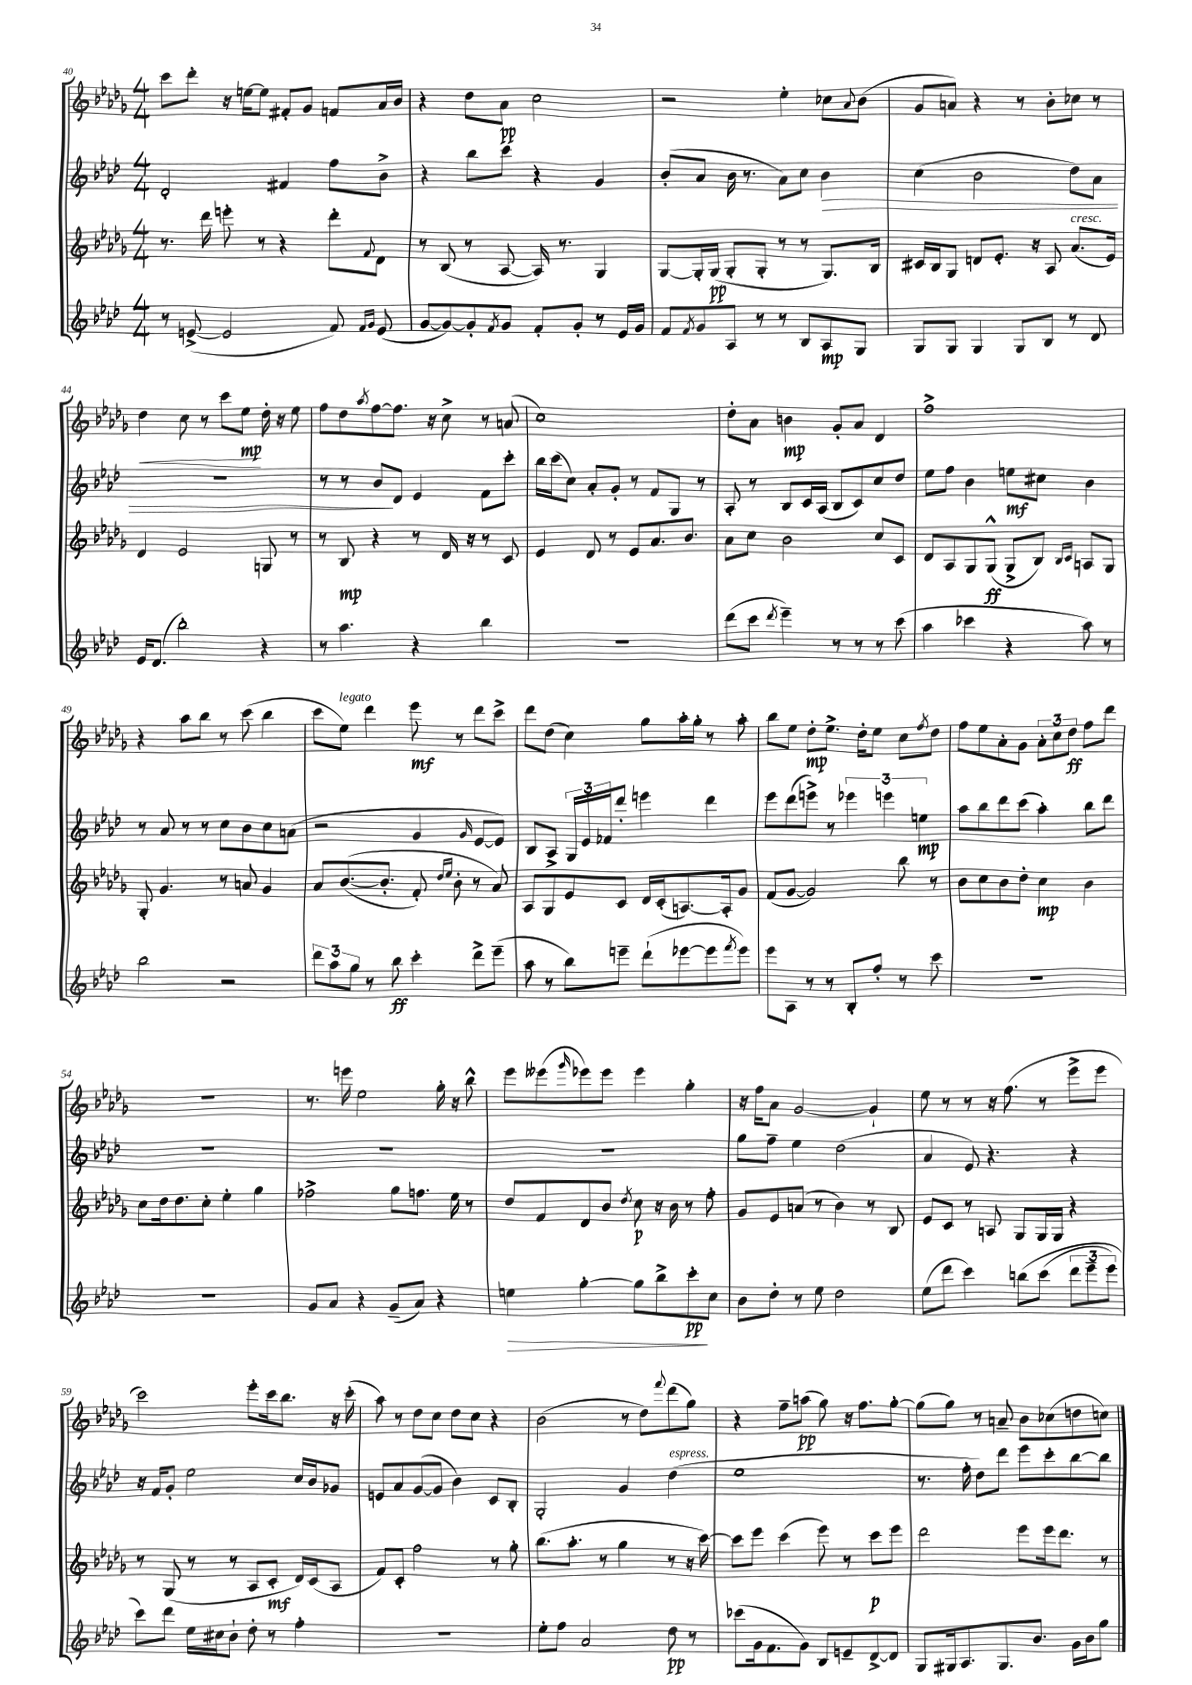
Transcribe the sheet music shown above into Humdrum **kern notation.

**kern	**kern	**kern	**kern
*staff4	*staff3	*staff2	*staff1
*clefG2	*clefG2	*clefG2	*clefG2
*k[b-e-a-d-]	*k[b-e-a-d-g-]	*k[b-e-a-d-]	*k[b-e-a-d-g-]
*M4/4	*M4/4	*M4/4	*M4/4
8r	8.r	2d-'	8ccc
([8e^	.	.	8ddd-'
.	16ddd-	.	.
2e]	8eee'	.	16r
.	.	.	[16ee
.	8r	.	8ee]
.	4r	4f#	8f#'
.	.	.	8g-
8f)	8ddd-'	8ff	8f
16qqf	.	.	.
16qqg	8qqf	.	.
(8e	8d-	8b-^	16a-
.	.	.	16b-
=	=	=	=
[8g	8r	4r	4r
8g_)	(8B-	.	.
8g']	8r	8bb-	8dd-
8qf	.	.	.
8g	[8A-	8ccc	8a-
8f'	16A-])	4r	2cc
.	8.r	.	.
8g'	.	.	.
8r	4G-	4g	.
16e-	.	.	.
16g	.	.	.
=	=	=	=
8f	[8G-	(8b-'	2r
8qf	.	.	.
8g	16G-']	8a-	.
.	(16G-	.	.
8A-	8G-'	16b-	.
.	.	8.r	.
8r	8G-'	.	.
8r	8r	8a-)	4ee-'
8B-	8r	8cc	.
8A-	8.G-)	4b-	8cc-
.	.	.	8qqa-
8G	.	.	(8b-
.	16B-	.	.
=	=	=	=
8G	16c#	(4cc	8g-
.	16B-	.	.
8G	8G-	.	8a)
4G	8d	2b-	4r
.	8.e-'	.	.
8G	.	.	8r
.	16r	.	.
8B-	8A-	.	8b-'
8r	(8.a-	8dd-)	8cc-
8d-	.	8a-	8r
.	16e-)	.	.
=	=	=	=
16e-	4d-	1r	4dd-
(8.d-	.	.	.
2bb-')	2e-	.	8cc
.	.	.	8r
.	.	.	8ccc
.	.	.	8ee-
4r	8G	.	16dd-'
.	.	.	16r
.	8r	.	8ee-
=	=	=	=
8r	8r	8r	8ff
4.aa-	8B-	8r	8dd-
.	.	.	8qaa-
.	4r	8b-	[8ff
.	.	8d-	8.ff]
4r	8r	4e-	.
.	.	.	16r
.	16d-	.	8cc^
.	16r	.	.
4bb-	8r	8f	8r
.	8c	8ccc'	(8a
=	=	=	=
1r	4e-	16bb-	1cc)
.	.	(16ccc	.
.	.	8cc)	.
.	8d-	8a-'	.
.	8r	8g'	.
.	8e-	8r	.
.	8.a-	8f	.
.	.	8G	.
.	8.b-	.	.
.	.	8r	.
=	=	=	=
(8ddd-	8a-	8A-'	8dd-'
8ccc	8cc	8r	8a-
8qddd-	.	.	.
4eee-~)	2b-	8B-	4b
.	.	16c	.
.	.	(16A-	.
8r	.	8B-	8g-'
8r	.	8c)	8a-
8r	8cc	8cc	4d-
(8ccc	8c	8dd-	.
=	=	=	=
4aa-	8d-	8ee-	1ff^
.	8A-	8ff	.
4ccc-	8G-	4b-	.
.	(8G-^^	.	.
4r	8G-^	8ee	.
.	8B-)	8cc#	.
.	16qqB-	.	.
.	16qqc	.	.
8aa-)	8A	4b-	.
8r	8G-	.	.
=	=	=	=
2bb-	8G-'	8r	4r
.	4.g-	8a-	.
.	.	8r	8aa-
.	.	8r	8bb-
2r	8r	8cc	8r
.	8a	8b-	(8ccc
.	4g-	8cc	4bb-
.	.	(8a	.
=	=	=	=
12ddd-	8a-	2r	8ccc
12aa-	.	.	.
.	&(([8.b-	.	8ee-)
12gg	.	.	.
8r	.	.	4ddd-
.	8.b-']	.	.
8bb-	.	.	.
4ccc'	8f')	4g	8eee-
.	16qqdd-	.	.
.	16qqee-	.	.
.	8b-'	.	8r
.	.	16qqg	.
8ddd-^	8r	[8e-	8ddd-
(8eee-~	8a-&)	8e-])	8ccc^
=	=	=	=
8aa-	8A-	8B-	8ddd-
8r	8G-	8A-^	(8dd-
8bb-)	8e-	24G	4cc)
.	.	24e-	.
.	.	24f-	.
8eee~	8c	8ddd-'	.
(8ddd-`	16d-	4eee	8gg-
.	(16c'	.	.
[8eee-	[8.A)	.	16aa-'
.	.	.	16gg-'
8eee-]	.	4ddd-	8r
.	16A']	.	.
8qfff	.	.	.
8eee-)	8g-	.	8aa-'
=	=	=	=
8eee-	(8f	8eee-	8bb-
8A-	[8g-	(8ddd-	8ee-
8r	2g-])	8eee^)	8dd-'
8r	.	8r	8.ee-^
8B-'	.	6eee-	.
.	.	.	16dd-'
8ff'	.	.	8ee-
.	.	6eee	.
8r	8bb-	.	8cc
.	.	6ee	.
.	.	.	8qff
8ccc	8r	.	8dd-
=	=	=	=
1r	8b-	8aa-	8ff
.	8cc	8bb-	8ee-
.	8b-	8ddd-	8a-'
.	8dd-'	(8ccc	8g-
.	4cc	4aa-')	12a-'
.	.	.	12cc
.	.	.	12dd-
.	4b-	8bb-	8ff
.	.	8ddd-	8ddd-
=	=	=	=
1r	8cc	1r	1r
.	16dd-	.	.
.	8.dd-	.	.
.	8cc'	.	.
.	4ee-'	.	.
.	4gg-	.	.
=	=	=	=
8g	2ff-^	1r	8.r
8a-	.	.	.
.	.	.	16eee
4r	.	.	2ee-
(8g~	8gg-	.	.
8a-)	8.ff	.	.
4r	.	.	16gg-'
.	16ee-	.	16r
.	8r	.	8bb-^^
=	=	=	=
4ee	8dd-	1r	8eee-
.	8f	.	(8eee--
.	.	.	16qqggg-
[4gg'	8d-	.	8eee-)
.	8b-	.	8eee-
.	8qdd-	.	.
8gg]	8cc	.	4eee-
8bb-^	16r	.	.
.	16b-	.	.
8ccc'	8r	.	4gg-'
8cc	8ff'	.	.
=	=	=	=
8b-	8g-	8gg	16r
.	.	.	16ff
8dd-'	8e-	8ff~	8a-
8r	(8a	4ee-	[2g-
8ee-	8r	.	.
2dd-	4b-)	(2dd-	.
.	8r	.	4g-`]
.	8B-	.	.
=	=	=	=
(8ee-	8e-	4a-	8ee-
8ddd-	8c	.	8r
4ccc)	8r	8e-)	8r
.	8A	4.r	16r
.	.	.	(8.ff
&(8bb	8G-	.	.
(8ccc	16G-	.	8r
.	16G-	.	.
12ddd-	4r	4r	8eee-^
12eee-~	.	.	.
.	.	.	8eee-
12eee-)	.	.	.
=	=	=	=
8ccc&)	8r	16r	2ccc)
.	.	16f	.
8ddd-	(8G-	8g'	.
16ee-	8r	2ee-	.
16cc#	.	.	.
8b-`	8r	.	.
8dd-'	8A-	.	8eee-'
8r	8c'	.	16ccc
.	.	.	8.bb-
4ff'	16d-)	16cc	.
.	(16c	16b-	.
.	8A-	8g-	16r
.	.	.	(16ccc'
=	=	=	=
1r	8f)	8e	8aa-)
.	8c'	8a-	8r
.	2ff	([8g	8dd-
.	.	8g]	8cc
.	.	4b-)	8dd-
.	.	.	8cc
.	8r	8c	4r
.	8gg-'	8B-'	.
=	=	=	=
8ee-'	(8.bb-	2G'	(2b-
8ff	.	.	.
.	8.aa-'	.	.
2a-	.	.	.
.	8r	.	.
.	4gg-	4g	8r
.	.	.	8dd-)
.	.	.	8qqfff
8dd-	8r	(4dd-	(8ddd-
8r	16r	.	8gg-)
.	[16ccc)	.	.
=	=	=	=
(8ccc-	8ccc]	1ee-	4r
16g	8eee-	.	.
8.f	.	.	.
.	(4ccc	.	8ff~
8g)	.	.	(8aa
8B-	8eee-)	.	8gg-)
8e~	8r	.	16r
.	.	.	8.ff
[8d-^	8ccc	.	.
8d-]	8eee-	.	[8gg-'
=	=	=	=
8G	2ddd-	8.r	(8gg-]
16G#	.	.	8gg-)
8.A-	.	16ff'	.
.	.	8dd-)	8r
8.G#	.	8ddd-	8a~
.	8eee-	8eee-	8b-
8.b-	.	.	.
.	16eee-	8ccc'	(8cc-
.	8.ddd-	.	.
16g	.	[8bb-	8dd
16b-	.	.	.
8gg	8r	8bb-]	8cc)
==	==	==	==
*-	*-	*-	*-
